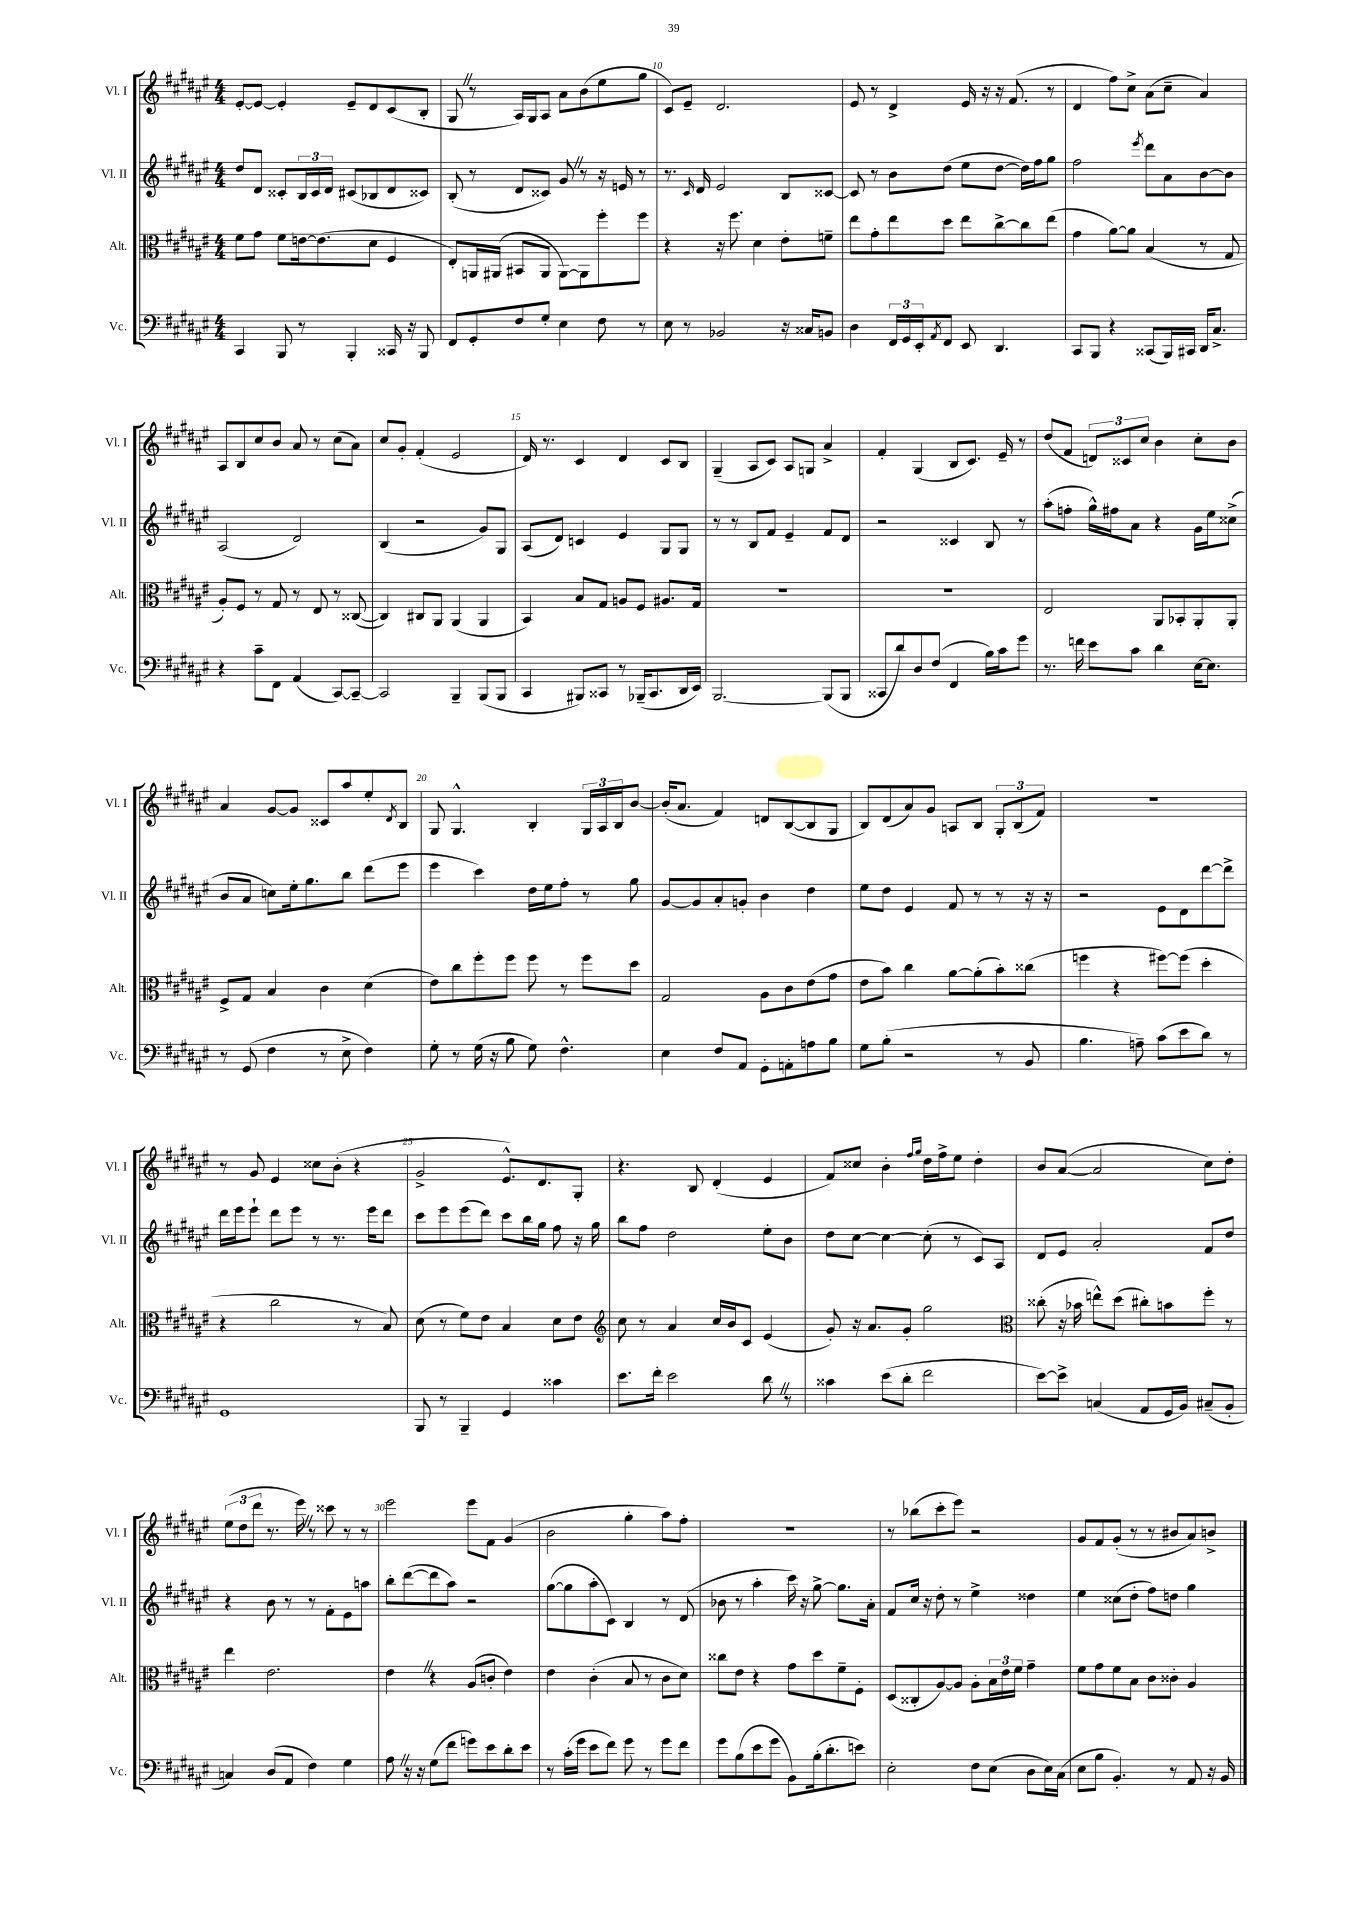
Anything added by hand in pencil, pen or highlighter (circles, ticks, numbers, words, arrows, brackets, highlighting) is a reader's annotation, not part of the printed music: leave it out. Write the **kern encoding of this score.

**kern	**kern	**kern	**kern
*part4	*part3	*part2	*part1
*staff4	*staff3	*staff2	*staff1
*I"Vc.	*I"Alt.	*I"Vl. II	*I"Vl. I
*I'Vc.	*I'Alt.	*I'Vl. II	*I'Vl. I
*clefF4	*clefC3	*clefG2	*clefG2
*k[f#c#g#d#a#e#]	*k[f#c#g#d#a#e#]	*k[f#c#g#d#a#e#]	*k[f#c#g#d#a#e#]
*M4/4	*M4/4	*M4/4	*M4/4
=8	=8	=8	=8
4CC#/	8f#\L	8dd#/L	[8e#'/L
.	8g#\J	8d#/J	8e#/J_
8BBB/	8f#\L	8c##X'/L	4e#'/]
8r	[16en\k	24B/L	.
.	.	24c##/	.
.	(8.e\]	.	.
.	.	24d#/JJ	.
4BBB'/	.	(8c#X/L	8e#~/L
.	8d#\J	8B-X/	8d#/
16CC##X/	4F#/	8d#/	(8c#/
16r	.	.	.
8BBB/	.	8c##X/J)	8B'/J
=9	=9	=9	=9
8FF#/L	8E#'/L)	(8B'/	8G#Z/
8GG#'/	16AAn/L	8r	8r
.	(16AA#X/JJ	.	.
8F#/	8BB#X/L	8d#/L	16A#/LL)
.	.	.	16G#/J
8G#'/J	8AA#/J	8c##X/J)	8A#/J
4E#\	[8AA#\L)	8g#Z/	8a#\L
.	8AA#\]	8r	(8b\
8F#\	8ff#'\	16r	8ee#\
.	.	16en/	.
8r	8ff#\J	8r	8gg#\J
=10	=10	=10	=10
8E#\	4r	8.r	8c#/L)
8r	.	.	8e#~/J
.	.	16qqc#/	.
.	.	16d#/	.
2BB-X/	16r	2e#/	2.d#/
.	8.ff#\	.	.
.	4d#\	.	.
16r	8e#'\L	8B/L	.
16C##X/KL	.	.	.
8BBn/J	8fn~\J	[8c##X/J	.
=11	=11	=11	=11
4D#\	8ee#\L	8c##/]	8e#/
.	8g#'\	8r	8r
24FF#/LL	8ee#\	8b\L	4d#^/
24GG#/	.	.	.
24EE#'/J	.	.	.
8qAA#/	.	.	.
8FF#/J	8dd#\J	(8dd#\J	.
8EE#/	8ee#\L	8ee#\L	16e#/
.	.	.	16r
4.DD#/	[8cc#^\	[8dd#\J	16r
.	.	.	(8.f#/
.	8cc#\]	16dd#\LL])	.
.	.	16ff#\J	.
.	(8ee#\J	8gg#\J	8r
=12	=12	=12	=12
8CC#/L	4g#\	2ff#\	4d#/
8BBB/J	.	.	.
4r	[8a#\L)	.	8ff#\L)
.	8a#\J]	.	8cc#^\J
.	.	8qeee#/	.
(8CC##X/L	(4B/	8ddd#\L	(8a#\L
16BBB/L)	.	8a#\	8cc#~\J
16CC#X/JJ	.	.	.
16DD#/KL	8r	[8b\	4a#/)
8.C#^/J	.	.	.
.	8G#/	8b\J]	.
!!LO:LB:g=z
=13	=13	=13	=13
4r	8A#'/L)	(2A#/	8A#/L
.	8F#/J	.	8B/
8c#~\L	8r	.	8cc#/
8FF#\J	8G#/	.	8b/J
(4AA#/	8r	2d#/)	8a#/
.	8E#/	.	8r
[8CC#/L)	8r	.	(8cc#\L
8CC#~/J_	([8C##X/	.	8a#\J)
=14	=14	=14	=14
2CC#/]	4C##/])	(4B/	8cc#/L
.	.	.	8g#'/J
.	8C#X/L	2r	(4f#'/
.	8AA#/J	.	.
4BBB~/	(4AA#/	.	2e#/
(8BBB/L	4AA#/	8g#/L)	.
8BBB/J	.	8G#/J	.
=15	=15	=15	=15
4CC#/	4BB/)	(8A#/L	16d#/)
.	.	.	8.r
.	.	8d#/J)	.
8BBB#X/L)	8B/L	4cn/	4c#/
8CC##X/J	8G#/J	.	.
8r	8An/L	4e#/	4d#/
(16BBB-X~/KL	8F#/J	.	.
8.CC##/	.	.	.
.	8.A#X/L	8G#/L	8c#/L
16DD#/L	.	8G#/J	8B/J
16EE#/JJ)	16G#/Jk	.	.
=16	=16	=16	=16
[2.BBB/	1r	8r	(4G#~/
.	.	8r	.
.	.	8B/L	8A#/L
.	.	8f#/J	8c#/J)
.	.	4e#~/	8A#/L
.	.	.	8Gn/J
(8BBB/L]	.	8f#/L	4a#^/
8BBB/J	.	8d#/J	.
=17	=17	=17	=17
8CC##X/L	1r	2r	4f#'/
8d#/)	.	.	.
8D#/	.	.	(4G#/
(8F#/J	.	.	.
4FF#/	.	4c##X/	8B/L
.	.	.	8.c#/J)
16B\LL)	.	8B/	.
16c#\J	.	.	16e#~/
8g#\J	.	8r	8r
=18	=18	=18	=18
8.r	2E#/	(8aa#'\L	(8dd#/L
.	.	8ffn'\J	8f#/J
16fn\	.	.	.
8e#\L	.	16gg#^^\LL)	12dn/L)
.	.	16ff#X\J	.
.	.	.	12c##X/
8c#\J	.	8a#\J	.
.	.	.	12cc#/J
4d#\	8AA#/L	4r	4b\
.	8BB-X'/	.	.
[16E#\KL	8AA#'/	16g#\LL	8cc#'\L
8.E#\J]	.	16ee#\J	.
.	8AA#'/J	(8cc##X^\J	8b\J
!!LO:LB:g=z
=19	=19	=19	=19
8r	8F#^/L	8b/L	4a#/
(8GG#/	8G#/J	8a#/J	.
4F#\	4B/	8ccn\L)	[8g#/L
.	.	16ee#'\k	8g#/J]
.	.	8.gg#\	.
8r	4c#\	.	8c##X/L
8E#^\	.	8bb\J	8aa#/
4F#\)	(4d#\	(8ddd#\L	8ee#'/
.	.	.	8qd#/
.	.	8eee#\J	8B/J
=20	=20	=20	=20
8G#'\	8e#\L)	4eee#\	8G#/
8r	8cc#\	.	4.G#^^/
(16G#\	8ff#'\	4ccc#\)	.
16r	.	.	.
8B\	8ff#\J	.	.
8G#\)	8ff#\	16dd#\LL	4B'/
.	.	16ee#\J	.
4.F#^^\	8r	8ff#'\J	.
.	8ff#\L	8r	24G#/LL
.	.	.	24A#/
.	.	.	24B/J
.	8dd#\J	8gg#\	[8b/J
=21	=21	=21	=21
4E#\	2G#/	[8g#/L	(16b'/KL]
.	.	.	8.a#/J
.	.	8g#/]	.
8F#/L	.	8a#'/	4f#/)
8AA#/J	.	8gn'/J	.
8GG#'\L	8A#\L	4b\	8dn/L
8AAn'\	8c#\	.	([8B/
8An\	(8e#\	4dd#\	8B/]
8B\J	8g#\J	.	8G#/J
=22	=22	=22	=22
8G#\L	8e#\L	8ee#\L	8B/L)
(8B'\J	8b\J)	8dd#\J	(8d#/
2r	4cc#\	4e#/	8a#/)
.	.	.	8g#/J
.	[8a#\L	8f#/	8An/L
.	(8a#'\]	8r	8B/J
8r	8b'\)	8r	12G#'/L
.	.	.	(12B/
8BB/	(8cc##X\J	16r	.
.	.	.	12f#/J)
.	.	16r	.
=23	=23	=23	=23
4.B\	4ffn\	2r	1r
.	4r	.	.
8An~\)	.	.	.
(8c#\L	[8ff#X\L)	8e#\L	.
8e#\	(8ff#\J]	8d#\	.
8d#\J)	4dd#'\	[8ddd#\	.
8r	.	8ddd#^\J]	.
!!LO:LB:g=z
=24	=24	=24	=24
1GG#	4r	16ddd#\LL	8r
.	.	16eee#\J	.
.	.	8eee#`\J	8g#/
.	2cc#\	8ddd#\L	4e#/
.	.	8eee#\J	.
.	.	8r	8cc##X\L
.	.	8.r	(8b'\J
.	8r	.	4r
.	.	16eee#\KL	.
.	8B/)	8ddd#\J	.
=25	=25	=25	=25
8BBB/	(8d#\	8ccc#\L	2g#^/
8r	8r	8eee#\	.
4BBB~/	8f#\L)	(8eee#\	.
.	8e#\J	8ddd#\J)	.
4GG#/	4B/	8ccc#\L	8.e#^^/L)
.	.	16bb\L	.
.	.	16gg#\JJ	8.d#/
4c##X\	8d#\L	8ff#\	.
.	8e#\J	16r	8G#'/J
.	.	16gg#\	.
=26	=26	=26	=26
*	*clefG2	*	*
8.e#\L	8cc#\	8bb\L	4.r
.	8r	8ff#\J	.
16f#'\Jk	.	.	.
2e#\	4a#/	2dd#\	.
.	.	.	8B/
.	16cc#/LL	.	(4d#'/
.	16b/J	.	.
.	8c#/J	.	.
8d#Z\	(4e#/	8ee#'\L	4e#/
8r	.	8b\J	.
=27	=27	=27	=27
4c##X\	8g#'/)	8dd#\L	8f#/L)
.	16r	[8cc#\J	8cc##X/J
.	8.a#/L	.	.
(8e#\L	.	4cc#\_	4b'\
8d#'\J	8g#'/J	.	.
.	.	.	16qqff#/LL
.	.	.	16qqgg#/JJ
2f#\	2gg#\	(8cc#'\]	16dd#\LL
.	.	.	16ff#^\J
.	.	8r	8ee#\J
.	.	8c#/L)	4dd#'\
.	.	8A#/J	.
=28	=28	=28	=28
*	*clefC3	*	*
[8e#\L)	(8cc##X'\	8d#/L	8b/L
8e#^\J]	16r	8e#/J	([8a#/J
.	16b-X\	.	.
(4Cn/	8een^^\L)	2a#'/	2a#/]
.	(8dd#\J	.	.
8AA#/L	8cc#X'\L)	.	.
16GG#/L	8bn\	.	.
16BB/JJ)	.	.	.
(8C#X~/L	8ff#'\J	8f#/L	8cc#\L)
8BB'/J	8r	8dd#/J	8dd#'\J
!!LO:LB:g=z
=29	=29	=29	=29
4Cn/)	4ee#\	4r	(12ee#\L
.	.	.	12dd#\
.	.	.	12ddd#\J
(8D#/L	2.e#\	8b\	8.r
8AA#/J	.	8r	.
.	.	.	16eee#Z\)
4F#\)	.	8r	8r
.	.	8f#'\L	8ccc##X\
4G#\	.	8e#\	8r
.	.	8aan\J	8r
=30	=30	=30	=30
8A#Z\	4e#Z\	8bb'\L	2eee#\
16r	.	([8ddd#\	.
16r	.	.	.
(8G#\L	4r	8ddd#\]	.
8f#\J	.	8aa#\J)	.
8gn\L)	(8A#/L	2r	8eee#\L
8e#\	8cn'/J	.	8f#\J
8d#'\	4e#\)	.	(4g#/
8e#\J	.	.	.
=31	=31	=31	=31
8r	4e#\	([8gg#\L	2b\
(16c#'\LL	.	8gg#\]	.
16g#\JJ	.	.	.
8e#\L	(4c#'\	8aa#'\	.
8f#\J)	.	8c#\J)	.
8g#\	8B/	4B/	4gg#'\
8r	8r	.	.
8g#\L	8c#\L	8r	8aa#\L)
8f#\J	8d#\J)	(8d#/	8ff#'\J
=32	=32	=32	=32
8g#\L	8cc##X\L	8b-X\	1r
(8B\	8e#\J	8r	.
8e#\	4r	4aa#'\	.
8g#\J	.	.	.
8BB\L)	8g#\L	16ccc#\)	.
.	.	16r	.
(16B'\k	8dd#\	[8gg#^\	.
8.d#'\	.	.	.
.	8f#~\	8.gg#\L]	.
8en\J)	8F#'\J	.	.
.	.	16a#'\Jk	.
=33	=33	=33	=33
2E#'\	(8D#/L	8f#/L	8r
.	8C##X'/	16cc#/Jk	(8bb-X\L
.	.	16r	.
.	[8A#/)	8dd#'\	8ccc#'\
.	8A#/J]	8r	8eee#\J)
8F#\L	8A#'\L	4ee#^\	2r
(8E#\J	24B\L	.	.
.	24e#\	.	.
.	24f#\JJ	.	.
8D#\L	4g#~\	4dd##X\	.
16E#\L)	.	.	.
(16C#\JJ	.	.	.
=34	=34	=34	=34
8E#\L	8f#\L	4ee#\	8g#/L
8B\J	8g#\	.	8f#/
4.BB'/)	8f#\	(8cc##X\L	(8g#'/J
.	8B\J	8dd#'\J	8r
.	8c#\L	8ff#\L)	8r
8r	8c##X'\J	8ddn\J	8b#X/L
8AA#/	4A#/	4gg#\	8a#/)
16r	.	.	8bn^/J
16BB/	.	.	.
==	==	==	==
*-	*-	*-	*-
